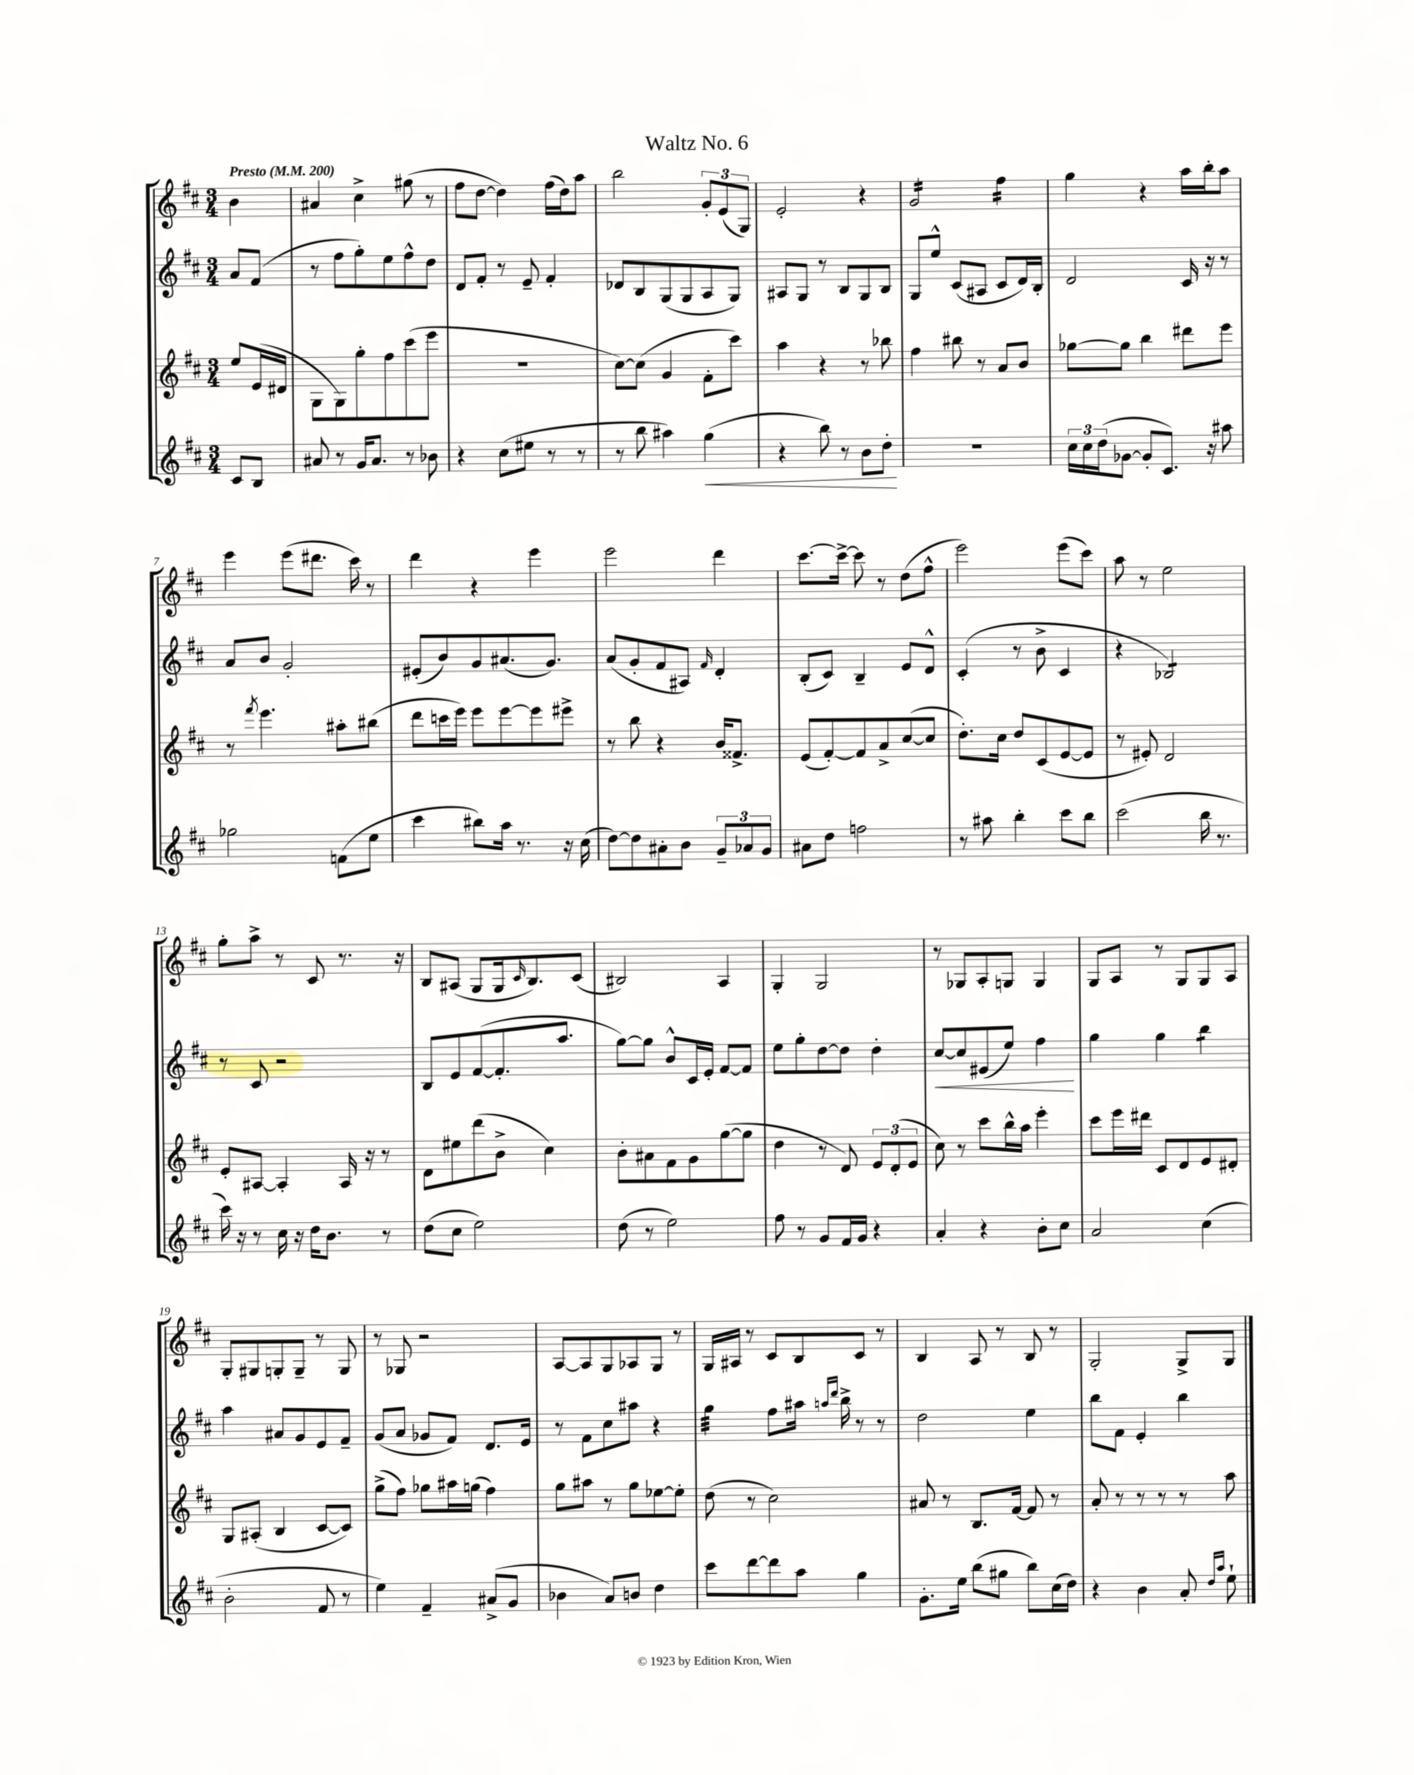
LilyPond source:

\header { title = "Waltz No. 6" }
<<
\new StaffGroup <<
\new Staff = "s0" {
    \clef treble \key d \major \numericTimeSignature \time 3/4 \partial 4 \tempo "Presto" 4 = 200
    b'4 |
    ais'4 cis''4-> gis''8( r8 |
    fis''8 d''8~ d''4) fis''16( d''16) a''8 |
    b''2 \tuplet 3/2 { g'8-. e'8( g8) } |
    e'2-. r4 |
    g'2:16 fis''4:16 |
    g''4 r4 a''16 b''16-. a''8 |
    e'''4 e'''8( dis'''8. cis'''16) r8 |
    d'''4 r4 e'''4 |
    e'''2 d'''4 |
    cis'''8.~ cis'''16~-> cis'''8 r8 d''8( fis''8-^ |
    e'''2) e'''8( cis'''8) |
    a''8 r8 e''2 |
    g''8-. a''8-> r8 cis'8 r8. r16 |
    b8 ais8( g8 g16 \grace { cis'16 } b8.) cis'8( |
    bis2) a4 |
    g4-. g2 |
    r8 ges8 a8-. g8 g4 |
    g8 a8 r8 g8 g8 a8 |
    g8-. gis8 g8-. g8-- r8 g8 |
    r8 ges8 r2 |
    a8~ a8 g8 aes8 g8 r8 |
    g16 ais16 r8 cis'8 b8 cis'8 r8 |
    b4 a8 r8 b8 r8 |
    g2-. g8-> g8 \bar "|." |
}
\new Staff = "s1" {
    \clef treble \key d \major \numericTimeSignature \time 3/4 \partial 4
    a'8 fis'8( |
    r8 fis''8 g''8-.) e''8 fis''8-^ d''8 |
    d'8 fis'8-. r8 e'8-- fis'4-. |
    des'8 b8 g8( g8 a8 g8) |
    ais8 g8 r8 b8 g8 b8 |
    g8 e''8-^ cis'8( ais8 cis'8 d'16) b16-. |
    d'2 cis'16 r16 r8 |
    a'8 b'8 g'2-. |
    eis'8-.( b'8) g'8 ais'8.( g'8.) |
    a'8( g'8-. fis'8 ais8) \grace { fis'16 } d'4-. |
    b8-.( cis'8) b4-- e'8 d'8-^ |
    cis'4-.( r8 b'8-> cis'4 |
    r4 bes2:8) |
    r8 cis'8 r2 |
    b8 e'8 fis'8~( fis'8.-. a''8. |
    g''8~) g''8 b'8-^ cis'16 e'16-. fis'8~ fis'8 |
    e''8 g''8-. d''8~ d''8 d''4-. |
    cis''8~\< cis''8 eis'8( e''8) fis''4\! |
    g''4 g''4 b''4:8 |
    a''4 ais'8 g'8 e'8 fis'8-- |
    g'8( a'8 ges'8 fis'8) d'8. e'16 |
    r8 fis'8 cis''8 ais''8 r4 |
    g''4:32 fis''8 ais''16 \grace { a''16 d'''16 } b''16-> r8 r8 |
    d''2 e''4 |
    b''8 fis'8 e'4-. b''4 \bar "|." |
}
\new Staff = "s2" {
    \clef treble \key d \major \numericTimeSignature \time 3/4 \partial 4
    e''8 e'16( dis'16 |
    g8 g8) g''8-. fis''8 cis'''8( e'''8 |
    R2. |
    cis''8~) cis''8( g'4 fis'8-. cis'''8) |
    a''4 r4 r8 bes''8 |
    fis''4 bis''8 r8 a'8 b'8 |
    ges''8~ ges''8 b''4 dis'''8 e'''8 |
    r8 \acciaccatura { fis'''8 } e'''4. ais''8-. bis''8( |
    d'''8 c'''16 e'''16) e'''8 e'''8~ e'''8 eis'''8-> |
    r8 b''8 r4 b'16 fisis'8.-> |
    e'8( fis'8~-.) fis'8 a'8-> cis''8~( cis''8 |
    d''8.-.) cis''16 d''8 cis'8( e'8~ e'8 |
    r8 eis'8-.) d'2 |
    e'8-. ais8~ ais4-. ais16 r16 r8 |
    d'8 eis''8 d'''8( b'8-> cis''4) |
    b'8-. ais'8 fis'8 g'8 g''8~( g''8 |
    d''4 r8 d'8) \tuplet 3/2 { e'8 d'8-.( e'8 } |
    cis''8) r8 cis'''8 b''16-^ a''16 e'''4-. |
    cis'''8 e'''16 dis'''16 cis'8 d'8 e'8 dis'8-. |
    g8 ais8-.( b4 cis'8~ cis'8) |
    g''8->( fis''8) ges''8 ais''16 g''16( fis''4) |
    g''8 ais''8 r8 g''8 ees''8~ ees''8-. |
    d''8( r8 cis''2) |
    ais'8 r8 b8. fis'16~ fis'8 r8 |
    a'8-. r8 r8 r8 r8 a''8 \bar "|." |
}
\new Staff = "s3" {
    \clef treble \key d \major \numericTimeSignature \time 3/4 \partial 4
    cis'8 b8 |
    ais'8 r8 g'16 ais'8. r8 bes'8 |
    r4 cis''8( eis''8 r8 r8 |
    r8 b''8 ais''4) g''4\<( |
    r4 b''8) r8 b'8 d''8-.\! |
    R2. |
    \tuplet 3/2 { cis''16 cis''16 d''16( } ges'8~ ges'8-. cis'8.) r16 ais''8 |
    ges''2 f'8( e''8 |
    cis'''4 bis''8) a''16 r8. r16 cis''16( |
    d''8~) d''8 ais'8-. b'8 \tuplet 3/2 { g'8-- aes'8 g'8 } |
    ais'8 d''8 f''2 |
    r8 ais''8 b''4-. cis'''8 b''8 |
    cis'''2( b''16 r8. |
    cis'''16) r16 r8 cis''16 r16 d''16 b'8. r8 |
    d''8( cis''8 e''2) |
    d''8( r8 e''2) |
    fis''8 r8 g'8 fis'16 g'16 r4 |
    a'4-. r4 b'8-. cis''8 |
    a'2 cis''4( |
    b'2-. fis'8 r8 |
    e''4) fis'4-- ais'8->( g'8 |
    bes'4 a'8) b'8 d''4 |
    cis'''8 d'''8~ d'''8 a''8 g''4 |
    g'8.-. e''16 b''8( gis''8 b''8) cis''16( d''16) |
    r4 b'4 a'8-. \grace { d''16 a''16 } e''8-! \bar "|." |
}
>>
>>
